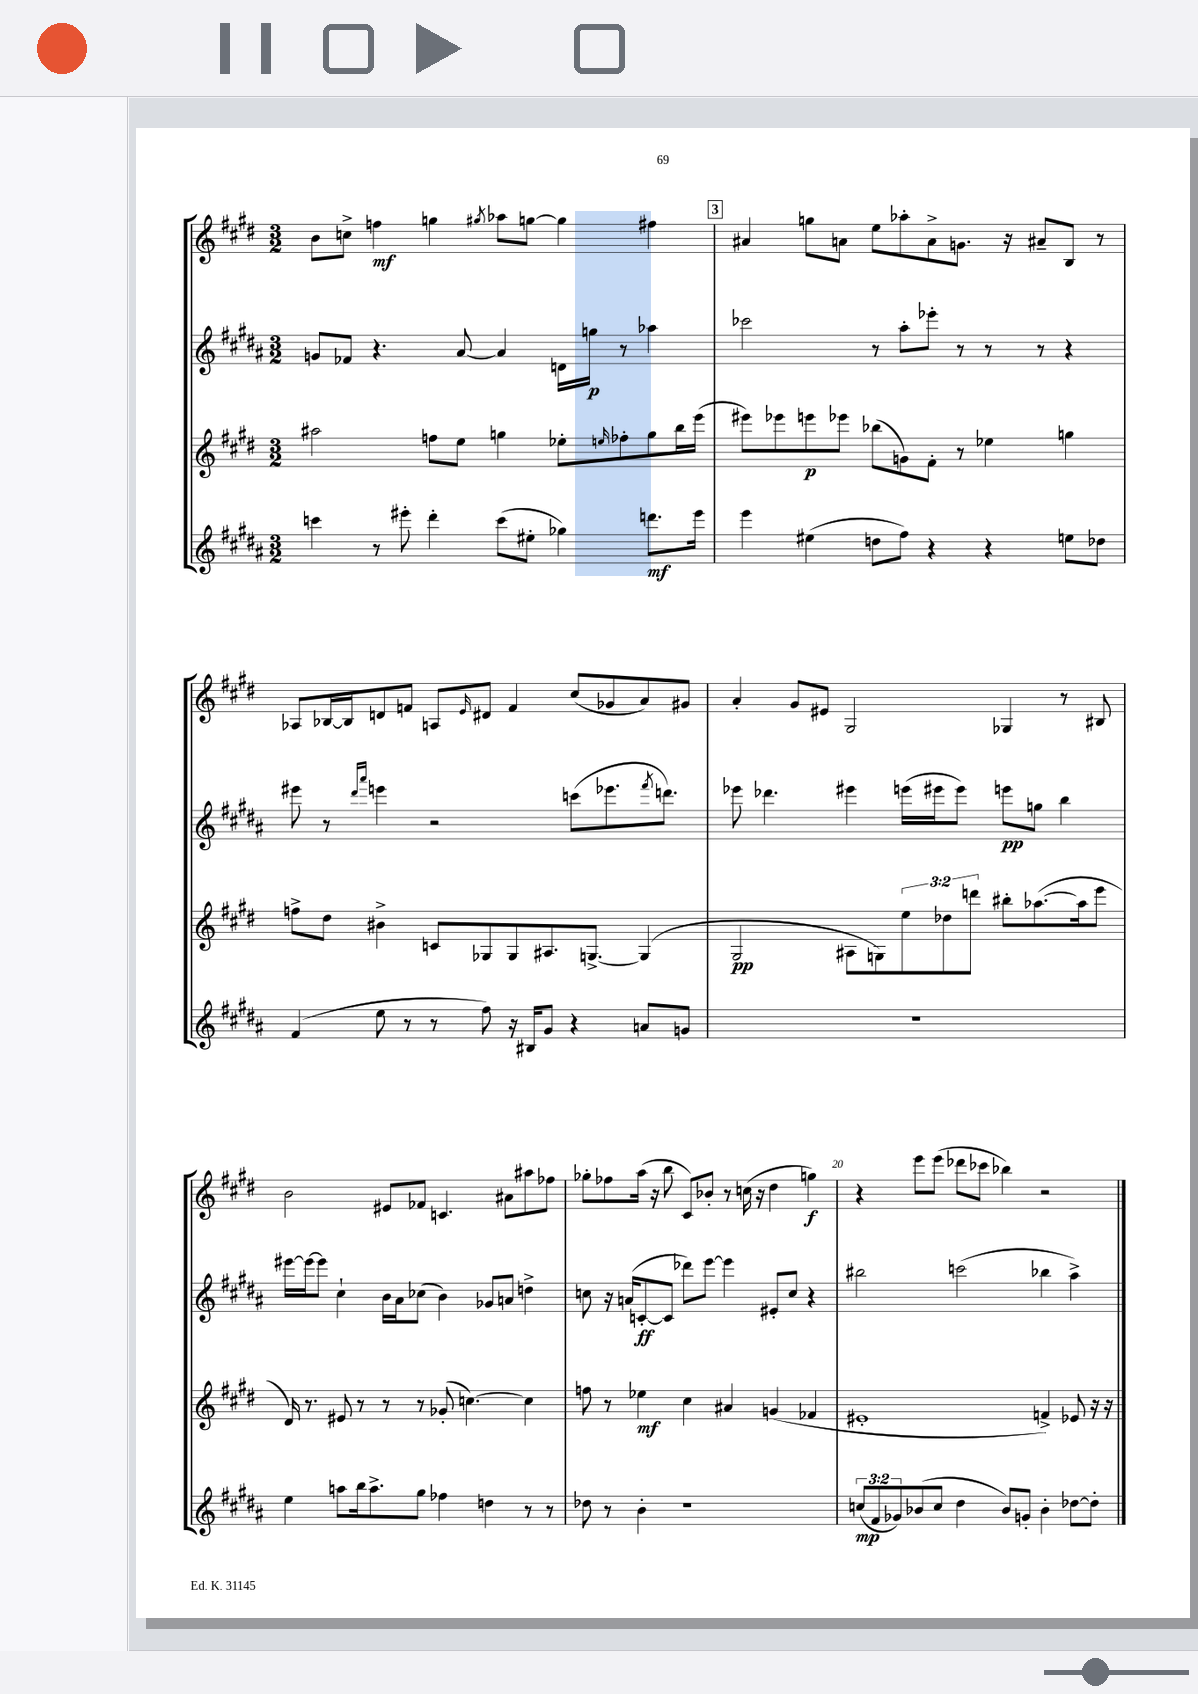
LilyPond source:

<<
\new StaffGroup <<
\new Staff = "s0" {
    \clef treble \key e \major \numericTimeSignature \time 3/2
    b'8 c''8-> f''4\mf g''4 \acciaccatura { gis''8 } aes''8 g''8~ g''4 fis''4 |
    \mark \markup { \box "3" } ais'4 g''8 a'8 e''8 aes''8-. a'8-> g'8. r16 ais'8-- b8 r8 |
    aes8 bes16~ bes16 d'8 f'8 a8 \grace { e'16 } dis'8 f'4 cis''8( ges'8 a'8) gis'8 |
    a'4-. gis'8 eis'8 gis2 ges4 r8 bis8 |
    b'2 eis'8 fes'8 c'4. ais'8 ais''8 fes''8 |
    ges''8-. fes''8 a''16( r16 b''8 cis'8) bes'8-. r8 c''16( r16 dis''4 g''4\f) |
    r4 e'''8 e'''8( des'''8 ces'''8 bes''4) r2 \bar "|." |
}
\new Staff = "s1" {
    \clef treble \key b \major \numericTimeSignature \time 3/2
    g'8 fes'8 r4. ais'8~ ais'4 d'16 g''16\p r8 aes''4 |
    \mark \markup { \box "3" } ces'''2 r8 ais''8-. ees'''8-. r8 r8 r8 r4 |
    eis'''8 r8 \grace { dis'''16 ais'''16 } e'''4 r2 c'''8( ees'''8. \acciaccatura { fis'''8 } d'''8.) |
    ees'''8 des'''4. eis'''4 e'''16( eis'''16 eis'''8) e'''8\pp g''8 b''4 |
    eis'''16~ eis'''16~ eis'''8 cis''4-! b'16 ais'16 ces''8( b'4) ges'8 a'8 d''4-> |
    c''8 r16 a'16( c'8~-.\ff c'8 des'''8) e'''8~ e'''4 eis'8-. c''8 r4 |
    bis''2 c'''2( bes''4 ais''4->) \bar "|." |
}
\new Staff = "s2" {
    \clef treble \key e \major \numericTimeSignature \time 3/2 \override Staff.TupletNumber.text = #tuplet-number::calc-fraction-text
    ais''2 f''8 e''8 g''4 ees''8-. \grace { e''16 } fes''8-. g''8 b''16 e'''16( |
    \mark \markup { \box "3" } eis'''8) ees'''8 e'''8\p ees'''8 bes''8( g'8) fis'8-. r8 ees''4 g''4 |
    f''8-> dis''8 bis'4-> c'8 ges8 ges8 ais8. g8.~-> g4( |
    gis2\pp ais8 g8) \tuplet 3/2 { e''8 des''8 d'''8 } bis''8-. aes''8.~( aes''16 e'''8 |
    dis'16) r8. eis'8 r8 r8 r8 ges'8-.( c''4.~) c''4 |
    f''8 r8 ees''4\mf cis''4 ais'4 g'4( fes'4 |
    eis'1-. f'4->) ees'8 r16 r16 \bar "|." |
}
\new Staff = "s3" {
    \clef treble \key b \major \numericTimeSignature \time 3/2 \override Staff.TupletNumber.text = #tuplet-number::calc-fraction-text
    c'''4 r8 eis'''8-. dis'''4-. c'''8( eis''8-. ges''4) d'''8.\mf eis'''16 |
    \mark \markup { \box "3" } e'''4 eis''4( d''8 fis''8) r4 r4 e''8 des''8 |
    fis'4( e''8 r8 r8 fis''8) r16 bis16 gis'8 r4 a'8 g'8 |
    R1. |
    e''4 a''8 b''16 a''8.-> gis''8 fes''4 d''4 r8 r8 |
    des''8 r8 b'4-. r1 |
    \tuplet 3/2 { c''8\mp( fis'8 ges'8) } bes'8( c''8 dis''4 bes'8) g'8-. bes'4-. des''8~ des''8-. \bar "|." |
}
>>
>>
\layout { \context { \Score currentBarNumber = #14 \override BarNumber.break-visibility = ##(#f #t #t) barNumberVisibility = #(every-nth-bar-number-visible 5) } }
